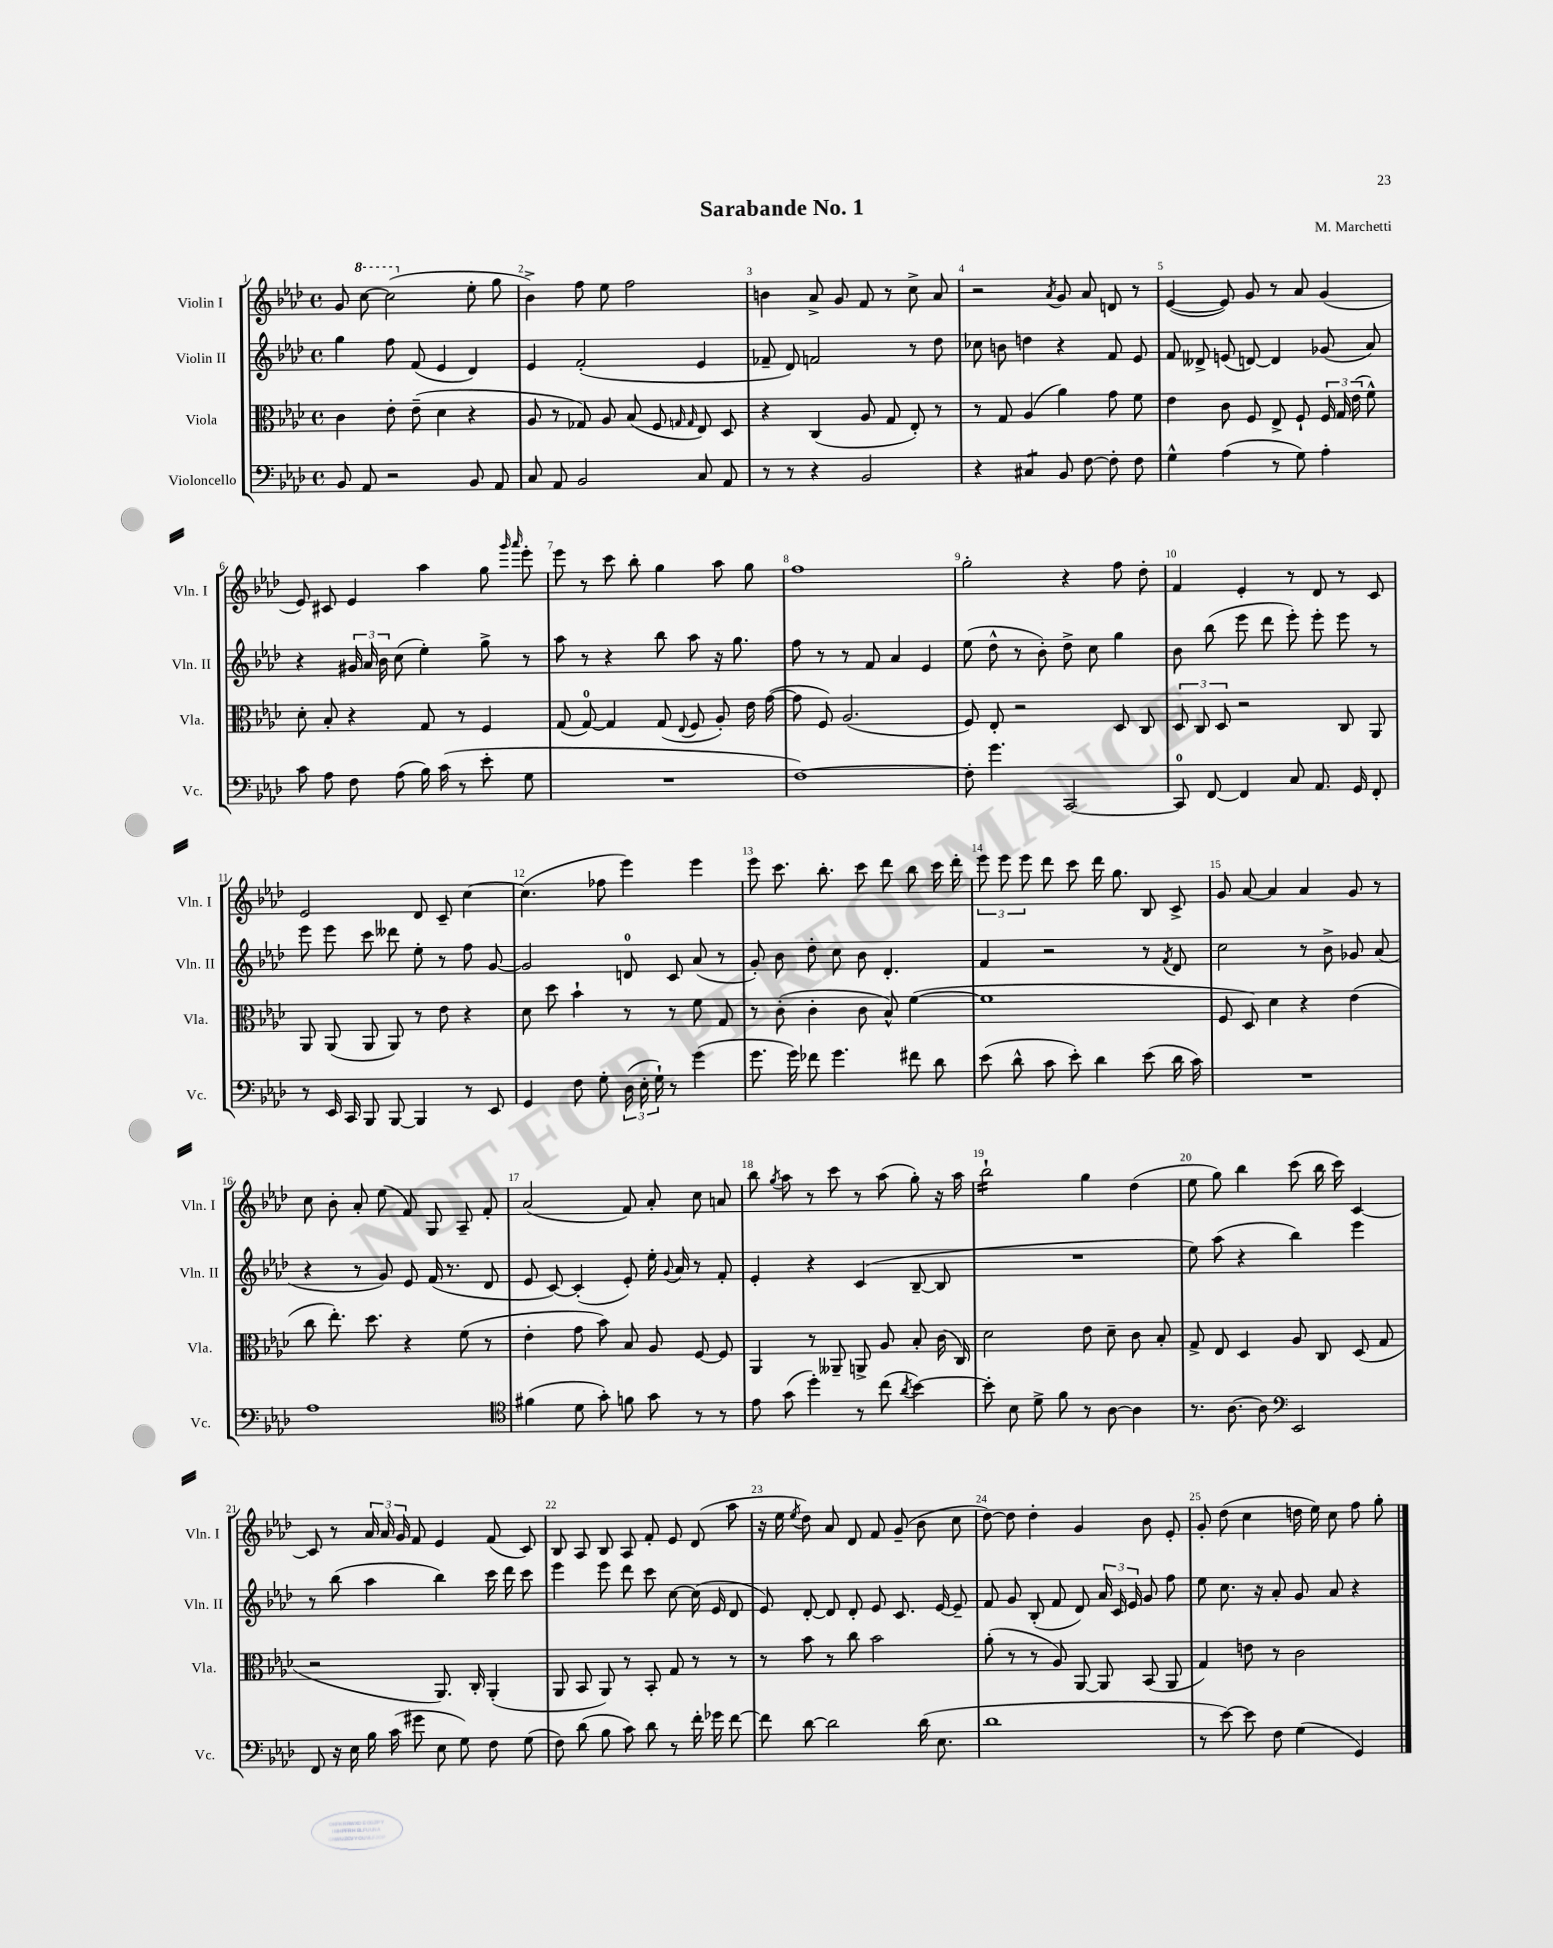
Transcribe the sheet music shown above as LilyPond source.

\header { title = "Sarabande No. 1" composer = "M. Marchetti" }
<<
\new StaffGroup <<
\new Staff = "s0" \with { instrumentName = "Violin I" shortInstrumentName = "Vln. I" } {
    \clef treble \key aes \major \defaultTimeSignature \time 4/4
    \autoBeamOff g'8 \ottava #1 c'''8~ c'''2( \ottava #0 ees''8-. g''8 |
    bes'4->) f''8 ees''8 f''2 |
    b'4 aes'8-> g'8 f'8 r8 c''8-> aes'8 |
    r2 \acciaccatura { aes'8 } g'8 aes'8 d'8 r8 |
    ees'4~( ees'8) g'8 r8 aes'8 g'4( |
    ees'8) cis'8 ees'4 aes''4 g''8 \grace { g'''16 aes'''16 } ees'''8-. |
    ees'''8 r8 c'''8 bes''8-. g''4 aes''8 g''8 |
    f''1 |
    g''2-. r4 f''8 des''8-. |
    f'4 ees'4-. r8 des'8 r8 c'8 |
    ees'2 des'8 c'8-- c''4~ |
    c''4.( fes''8 ees'''4) ees'''4 |
    ees'''8 c'''8. bes''8.-. c'''8 des'''8 bes''8 c'''16 des'''16-. |
    \tuplet 3/2 { ees'''8 ees'''8 ees'''8 } des'''8 c'''8 des'''16 g''8. bes8 c'8-> |
    g'8 aes'8~ aes'4 aes'4 g'8 r8 |
    c''8 bes'8-. aes'8-. ees''8( f'8) g8 aes8-- f'8-. |
    aes'2( f'8) aes'8-. c''8 a'8 |
    bes''8 \acciaccatura { g''8 } aes''8 r8 c'''8 r8 aes''8( g''8-.) r16 aes''16 |
    bes''2:16-! g''4 des''4( |
    ees''8 g''8) bes''4 c'''8( bes''16 c'''16) c'4~ |
    c'8 r8 \tuplet 3/2 { aes'16 aes'16 g'16 } f'8 ees'4 f'8( c'8) |
    bes8 aes8 bes8 aes8 f'8-. ees'8 des'8( aes''8 |
    r16 ees''16 \acciaccatura { ees''8 } des''8) aes'8 des'8 f'8 g'8--( bes'8 c''8 |
    des''8~) des''8 des''4-. g'4 bes'8 ees'8-. |
    g'8-. des''8( c''4 d''16 ees''16) c''8 f''8 g''8-. \bar "|." |
}
\new Staff = "s1" \with { instrumentName = "Violin II" shortInstrumentName = "Vln. II" } {
    \clef treble \key aes \major \defaultTimeSignature \time 4/4
    \autoBeamOff g''4 f''8 f'8( ees'4 des'4) |
    ees'4 f'2-.( ees'4 |
    fes'8-- des'8) f'2 r8 des''8 |
    ces''8 b'8 d''4 r4 f'8 ees'8 |
    f'8 deses'8-> e'8( d'8~) d'4 ges'8( aes'8) |
    r4 \tuplet 3/2 { gis'16 aes'16 bes'16 } c''8( ees''4-.) g''8-> r8 |
    aes''8 r8 r4 bes''8 aes''8 r16 g''8. |
    f''8 r8 r8 f'8 aes'4 ees'4 |
    ees''8( des''8-^ r8 bes'8-.) des''8-> c''8 g''4 |
    bes'8 bes''8( ees'''8 des'''8 ees'''8-.) ees'''8-. ees'''8 r8 |
    ees'''8 ees'''8 c'''8 deses'''8 ees''8-. r8 f''8 g'8~ |
    g'2 d'8-0 c'8 aes'8( r8 |
    g'8-.) bes'8 des''8-. c''8 bes'8 des'4.-. |
    f'4 r2 r8 \acciaccatura { f'8 } des'8 |
    c''2 r8 bes'8-> ges'8 aes'8( |
    r4 r8 g'8) ees'8 f'16( r8. des'8 |
    ees'8 c'8~) c'4-.( ees'8-.) ees''16-. \appoggiatura { g'8 } aes'16 r8 f'8-. |
    ees'4-. r4 c'4( bes8~-- bes8 |
    R1 |
    ees''8) aes''8( r4 bes''4) ees'''4 |
    r8 bes''8( aes''4 bes''4) c'''16 des'''16 c'''8 |
    ees'''4 ees'''8 des'''8 c'''8 c''8~ c''16( ees'16 des'8 |
    ees'8) des'8~-. des'8 des'8-. ees'8 c'8. ees'16~ ees'8-- |
    f'8 g'8 bes8-.( f'8 des'8) \tuplet 3/2 { aes'16 c'16 ees'16 } g'8 f''8 |
    ees''8 c''8. r16 aes'8-. g'8 aes'8 r4 \bar "|." |
}
\new Staff = "s2" \with { instrumentName = "Viola" shortInstrumentName = "Vla." } {
    \clef alto \key aes \major \defaultTimeSignature \time 4/4
    \autoBeamOff c'4 ees'8-. ees'8--( des'4 r4 |
    aes8 r8 ges8) aes8 bes8( f8 \grace { g16 g16 } ees8) des8 |
    r4 c4( aes8 g8 ees8-.) r8 |
    r8 g8 aes4( aes'4) g'8 f'8 |
    ees'4 c'8 f8 ees8-> f8-! \tuplet 3/2 { f16 g16 ees'16( } f'8-^) |
    des'8-. bes8-. r4 g8 r8 f4 |
    g8( g8-0~) g4 g8( \appoggiatura { ees8 } f8 aes8-.) ees'16 g'16~( |
    g'8 f8) aes2.( |
    f8) ees8-. r2 des8 c8 |
    \tuplet 3/2 { des8 c8 des8 } r2 c8 aes,8 |
    aes,8 aes,8( aes,8 aes,8) r8 ees'8 r4 |
    des'8 des''8 bes'4-! r8 r8 f'8 g8 |
    r8 c'8-.( c'4-. c'8 bes8-^) f'4~( |
    f'1 |
    f8 des8) des'4 r4 ees'4( |
    c''8 ees''8.-.) des''8. r4 f'8( r8 |
    ees'4-. g'8 bes'8) bes8 aes8 f8~ f8 |
    aes,4 r8 aeses,8-- a,8-> aes8 bes8-. c'16( c16) |
    des'2 ees'8 des'8-- c'8 bes8-. |
    g8-> ees8 des4 aes8 c8 des8( g8 |
    r2 aes,8.) c16-. aes,4-.( |
    aes,8 bes,8 aes,8) r8 bes,8-. g8 r8 r8 |
    r8 bes'8 r8 c''8 bes'2 |
    aes'8-.( r8 r8 aes8) aes,8~ aes,8 bes,8( aes,8 |
    g4) e'8 r8 c'2 \bar "|." |
}
\new Staff = "s3" \with { instrumentName = "Violoncello" shortInstrumentName = "Vc." } {
    \clef bass \key aes \major \defaultTimeSignature \time 4/4
    \autoBeamOff bes,8 aes,8 r2 bes,8 aes,8 |
    c8 aes,8 bes,2 c8 aes,8 |
    r8 r8 r4 bes,2 |
    r4 cis4:8 bes,8 f8~ f8-. f8 |
    g4-^ aes4( r8 g8) aes4-. |
    c'8 aes8 f8 aes8( bes16) c'16( r8 ees'8-. g8 |
    R1 |
    f1~) |
    f8-. g'4. c,2~ |
    c,8-0 f,8~ f,4 c8 aes,8. g,16 f,8-. |
    r8 ees,16 c,16 bes,,8 bes,,8~ bes,,4 r8 ees,8 |
    g,4 f8 g8-. \tuplet 3/2 { des16( ees16-. g16-!) } r8 g'4( |
    g'8. g'16) fes'8 g'4. fis'8 des'8 |
    ees'8( des'8-^ c'8 ees'8-.) des'4 ees'8( des'16 c'16) |
    R1 |
    aes1 |
    \clef tenor fis'4( des'8 g'8-.) f'8 g'8 r8 r8 |
    ees'8 g'8( des''4-.) r8 c''8( \acciaccatura { aes'8 } bes'4~) |
    bes'8-. bes8 des'8-> f'8 r8 aes8~ aes4 |
    r8. aes8.~ aes8 \clef bass ees,2 |
    f,8 r16 ees16 bes16 c'16( gis'8 ees8 g8) f8 g8( |
    f8) des'8( bes8 c'8) des'8 r8 f'16-. ges'16 f'8~ |
    f'8 des'8~ des'2 des'16( ees8. |
    des'1 |
    r8 ees'8~) ees'8 f8 g4( g,4) \bar "|." |
}
>>
>>
\layout { \context { \Score \override BarNumber.break-visibility = ##(#f #t #t) barNumberVisibility = #all-bar-numbers-visible } }
